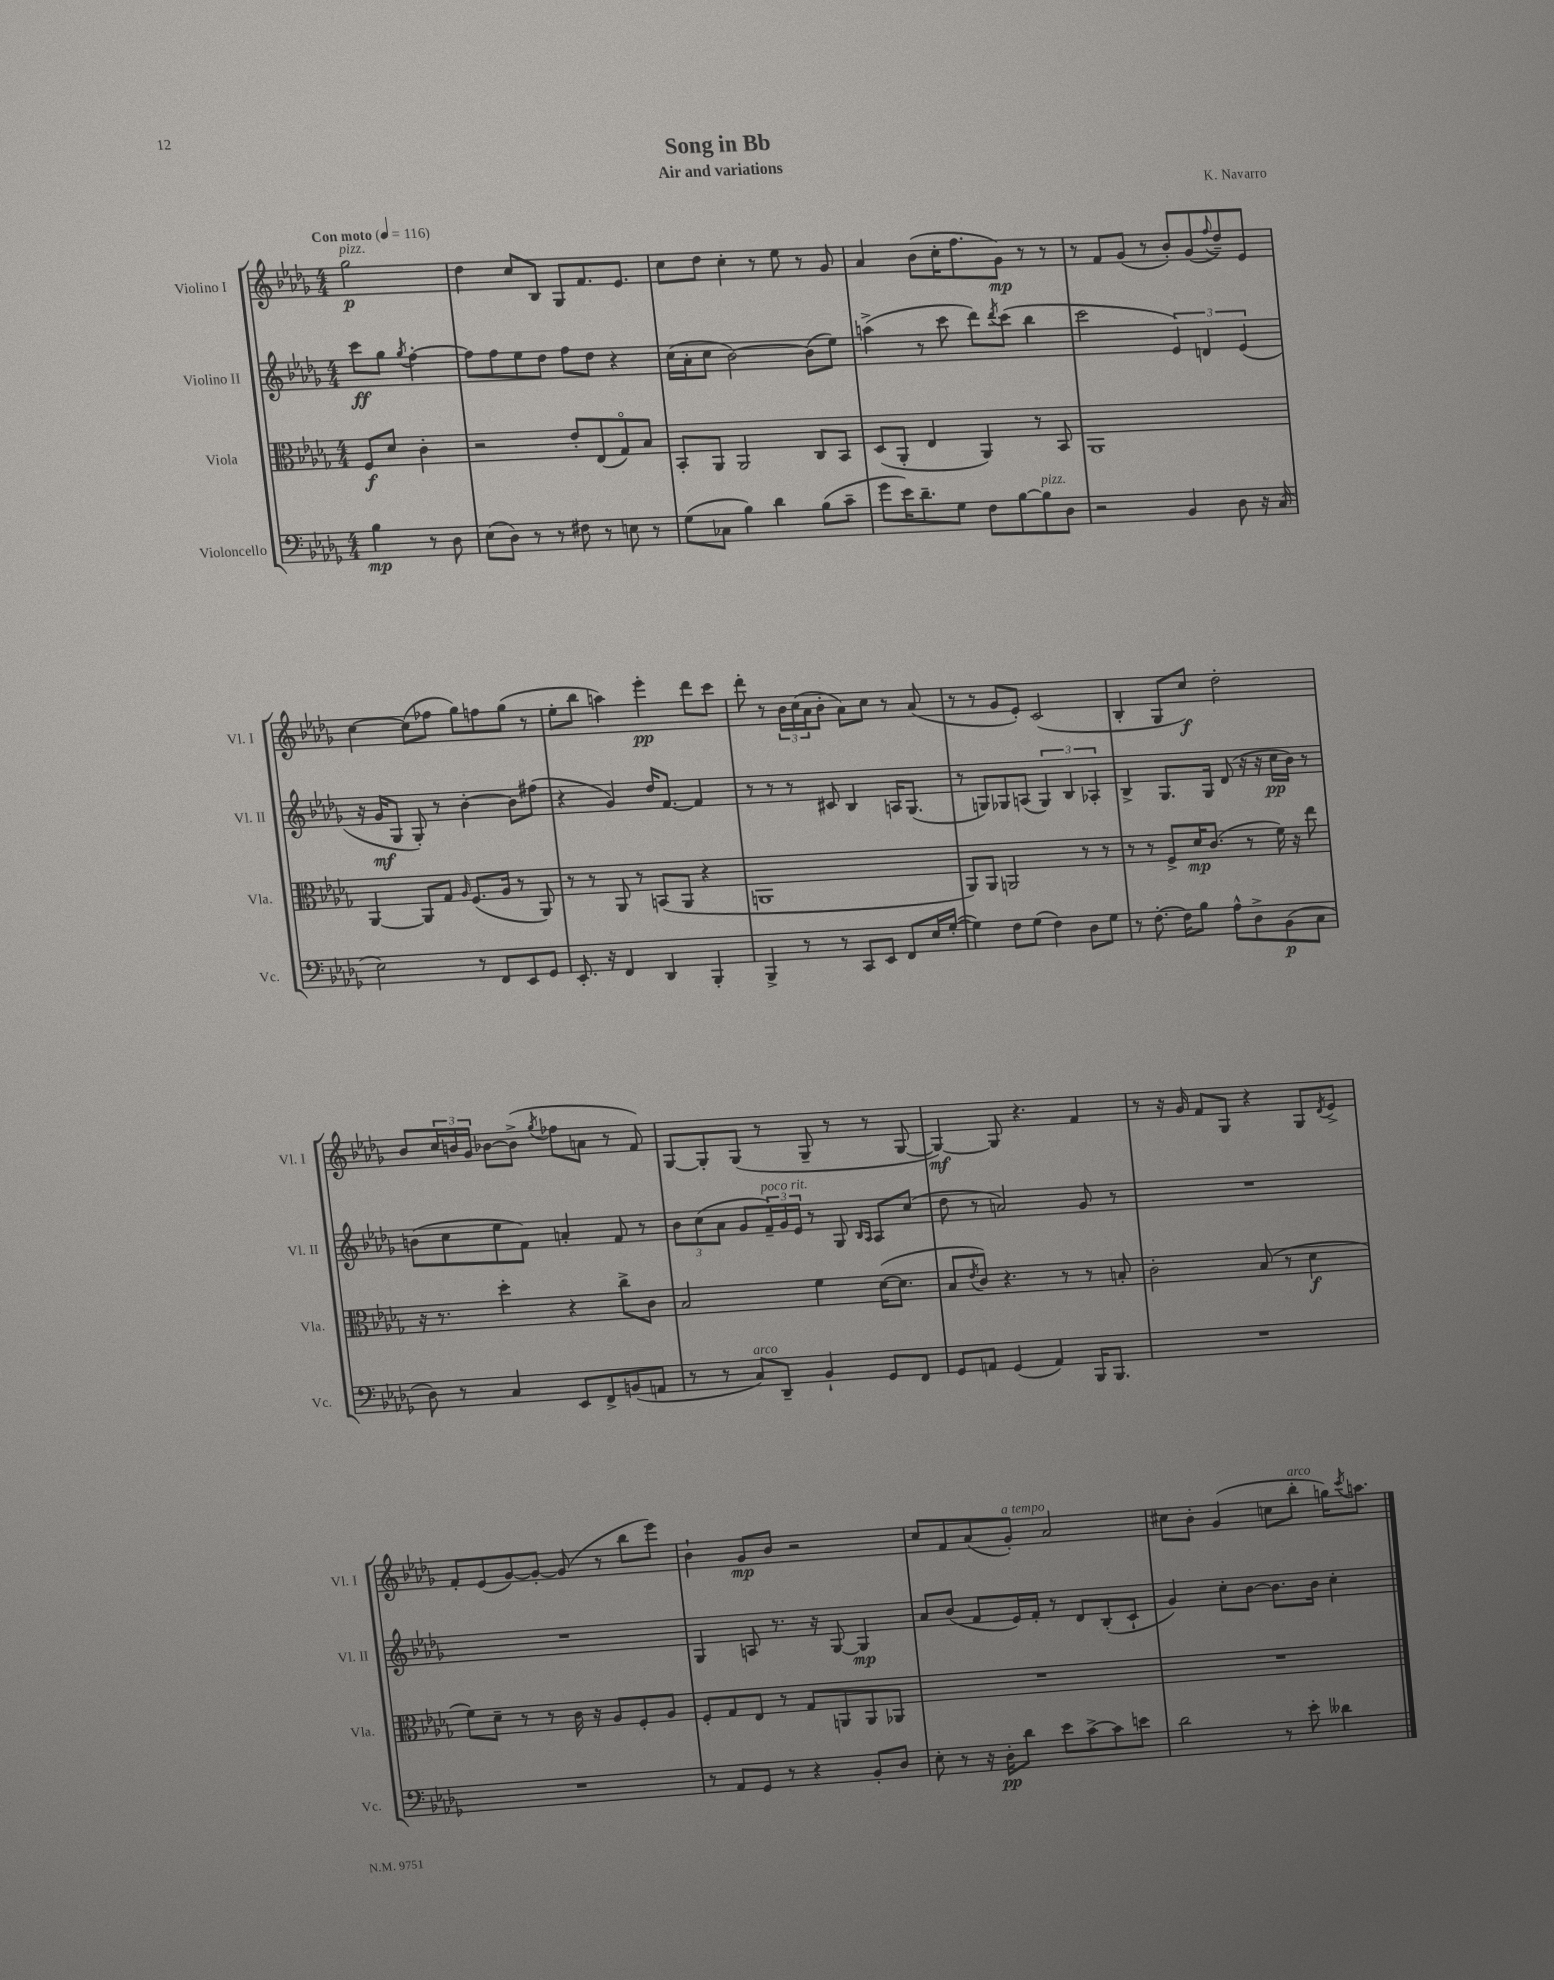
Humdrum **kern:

**kern	**kern	**kern	**kern
*staff4	*staff3	*staff2	*staff1
*clefF4	*clefC3	*clefG2	*clefG2
*k[b-e-a-d-g-]	*k[b-e-a-d-g-]	*k[b-e-a-d-g-]	*k[b-e-a-d-g-]
*M4/4	*M4/4	*M4/4	*M4/4
*MM116	*MM116	*MM116	*MM116
4B-\	8F/L	8ccc\L	2gg-\
.	8d-/J	8gg-\J	.
.	.	8qgg-/	.
8r	4c'\	[4ff'\	.
8D-\	.	.	.
=	=	=	=
(8E-\L	2r	8ff\]L	4dd-\
8D-\J)	.	8ff\	.
8r	.	8ee-\	8cc/L
8r	.	8dd-\J	8B-/J
8F#\	8e-'/L	8ff\L	8G-/L
8r	(8E-/	8dd-\J	8.f/
8E\	8G-o/)	4r	.
.	.	.	8.e-/J
8r	8B-/J	.	.
=	=	=	=
(8G-\L	8BB-'/L	(16cc\LL	8cc\L
.	.	16a-'\J	.
8C-\J	8AA-/J	8cc\J	8dd-\J
4B-\)	2AA-/	[2b-\)	4cc'\
4d-\	.	.	8r
.	.	.	8ee-\
(8B-\L	8C/L	(8b-\]L	8r
8c~\J	8BB-/J	8ee-\J)	8g-/
=	=	=	=
8g-\L	(8D-/L	(4aa^\	4a-/
16e-\K)	8AA-'/J	.	.
8.d-~\	.	.	.
.	4E-/	8r	(8b-\L
8G-\J	.	8ccc\	16cc'\K
.	.	.	8.ff\
8F\L	4AA-/)	8ddd-\L)	.
.	.	8qddd-/	.
[8B-\	.	(8ccc\J	8g-\J)
8B-\]	8r	4bb-\	8r
8D-\J	8BB-/	.	8r
=	=	=	=
2r	1AA-	2ccc\	8r
.	.	.	8f/L
.	.	.	(8g-/J
.	.	.	8r
4BB-/	.	6e-/)	8b-'/L)
.	.	.	(8g-/
.	.	6d/	.
.	.	.	8qqff/
8D-\	.	.	8dd-~/)
.	.	(6e-/	.
16r	.	.	8e-/J
(16C/	.	.	.
=	=	=	=
2E-\)	[4AA-/	16r	[4cc\
.	.	16g-/LK	.
.	.	8G-/J	.
.	8AA-/]L	8G-'/)	(8cc\]L
.	8G-/J	8r	8ff-\J
.	16qqA-/	.	.
8r	(8.F/L	[4b-'\	8gg-\L)
8FF/L	.	.	8ff\
.	16A-/Jk	.	.
8EE-/	8r	8b-\]L	(8gg-\J
8GG-/J	8AA-/)	(8ff#\J	8r
=	=	=	=
8.EE-'/	8r	4r	8ee-'\L
.	8r	.	8bb-\J
16r	.	.	.
4FF/	8AA-/	4g-/)	4aa\)
.	8r	.	.
4DD-/	(8BB/L	16dd-/LK	4eee-'\
.	.	[8.f/J	.
.	8AA-/J	.	.
4BBB-'/	4r	4f/]	8ddd-\L
.	.	.	8ccc\J
=	=	=	=
4BBB-^/	1AA	8r	8ddd-'\
.	.	8r	8r
8r	.	8r	24b-\LL
.	.	.	(24cc\
.	.	.	24a-\J
8r	.	8c#/	8b-'\J
8CC/L	.	4B-/	8a-\L)
8EE-/J	.	.	8cc\J
8FF/L	.	16A/LK	8r
.	.	(8.G-/J	.
16E-/L	.	.	(8a-/
([16G-'/JJ	.	.	.
=	=	=	=
4G-\])	8AA-/L)	8r	8r
.	8AA-/J	8G/L)	8r
8F\L	2AA/	8G-/	8g-/L
(8G-\J	.	(8A/J	8e-'/J)
4F\)	.	6G-/)	(2c/
.	.	6B-/	.
8D-\L	8r	.	.
.	.	6A-'/	.
8G-\J	8r	.	.
=	=	=	=
8r	8r	4B-^/	4B-'/
[8.F'\	8r	.	.
.	8F^/L	8.G-/L	8G-/L
16F\]LK	.	.	.
8B-\J	16d-/K	.	8cc/J)
.	(8.c/J	16G-/Jk	.
8A-^^\L	.	(8d-/	2dd-'\
8D-^\	8r	16r	.
.	.	16r	.
(8BB-\	16f\)	16cc\LL	.
.	16r	16b-\JJ)	.
8C\J	8ee-\	8r	.
=	=	=	=
8D-\)	16r	(8b\L	8b-/L
.	8.r	.	.
8r	.	8cc\	24cc/L
.	.	.	24b/
.	.	.	24g-/JJ
4C/	4dd-'\	8ee-\	[8b-\L
.	.	8f\J)	(8b-^\]J
.	.	.	8qgg-/
8EE-/L	4r	4a'/	8ff-\L
8FF^/	.	.	8a\J
(8BB/	8cc^\L	8f/	8r
8AA/J	8c\J	8r	8f/)
=	=	=	=
8r	2B-/	12b-\L	[8G-/L
.	.	(12cc\	.
8r	.	.	8G-'/]
.	.	12a-\J	.
8C/L)	.	8g-/L	(8G-/J
8DD-~/J	.	24f~/L)	8r
.	.	24g-/	.
.	.	24e-/JJ	.
4BB-`/	4f\	8r	8G-~/
.	.	8G-/	8r
.	.	16qqB-/LL	.
.	.	16qqA-/JJ	.
8GG-/L	([16d-\LK	8A-/L	8r
.	8.d-\]J	.	.
8FF/J	.	(8cc/J	[8G-/
=	=	=	=
8GG-/L	8B-/L	8dd-\	4G-/_)
.	8qe-/	.	.
8AA/J	8c/J)	8r	.
(4GG-/	4.r	2a/)	8G-/]
.	.	.	4.r
4AA/)	.	.	.
.	8r	.	.
16BBB-/LK	8r	8g-/	4f/
8.BBB-/J	.	.	.
.	8B'/	8r	.
=	=	=	=
1r	2c'\	1r	8r
.	.	.	16r
.	.	.	16g-/
.	.	.	8f/L
.	.	.	8G-/J
.	(8B-/	.	4r
.	8r	.	.
.	4d-\	.	8G-/L
.	.	.	8qd-/
.	.	.	8e-^/J
=	=	=	=
1r	8f\L)	1r	8f'/L
.	8d-~\J	.	(8e-/
.	8r	.	[8g-/)
.	8r	.	8g-'/_J
.	16c\	.	(8g-/]
.	16r	.	.
.	8A-/L	.	8r
.	8F'/	.	8bb-\L
.	8A-/J	.	8eee-\J)
=	=	=	=
8r	8F'/L	4G-/	4b-`\
8AA-/L	8G-/	.	.
8GG-/J	8E-/J	8A/	8g-/L
8r	8r	8.r	8b-/J
4r	8G-/L	.	2r
.	.	16r	.
.	8AA/	[8G-/	.
8BB-'/L	8AA/	4G-/]	.
8D-/J	8AA-/J	.	.
=	=	=	=
8E-'\	1r	8a-/L	8cc/L
8r	.	(8b-/J	8f/
16r	.	8f/L	(8a-/
16D-'\LK	.	.	.
8d-\J	.	16e-/L)	8g-'/J)
.	.	16f'/JJ	.
8e-\L	.	8r	2a-/
[8c^\	.	8d-/L	.
8c\]	.	(8B-'/	.
8e\J	.	8c`/J	.
=	=	=	=
2d-\	1r	4g-/)	8cc#\L
.	.	.	8b-'\J
.	.	8cc'\L	(4g-/
.	.	[8b-\J	.
8r	.	8.b-\]L	8cc\L
8e-'\	.	.	8bb-'\J
.	.	16b-\Jk	.
4d--\	.	4cc'\	16gg\LK)
.	.	.	8qccc/
.	.	.	8.aa\J
==	==	==	==
*-	*-	*-	*-
